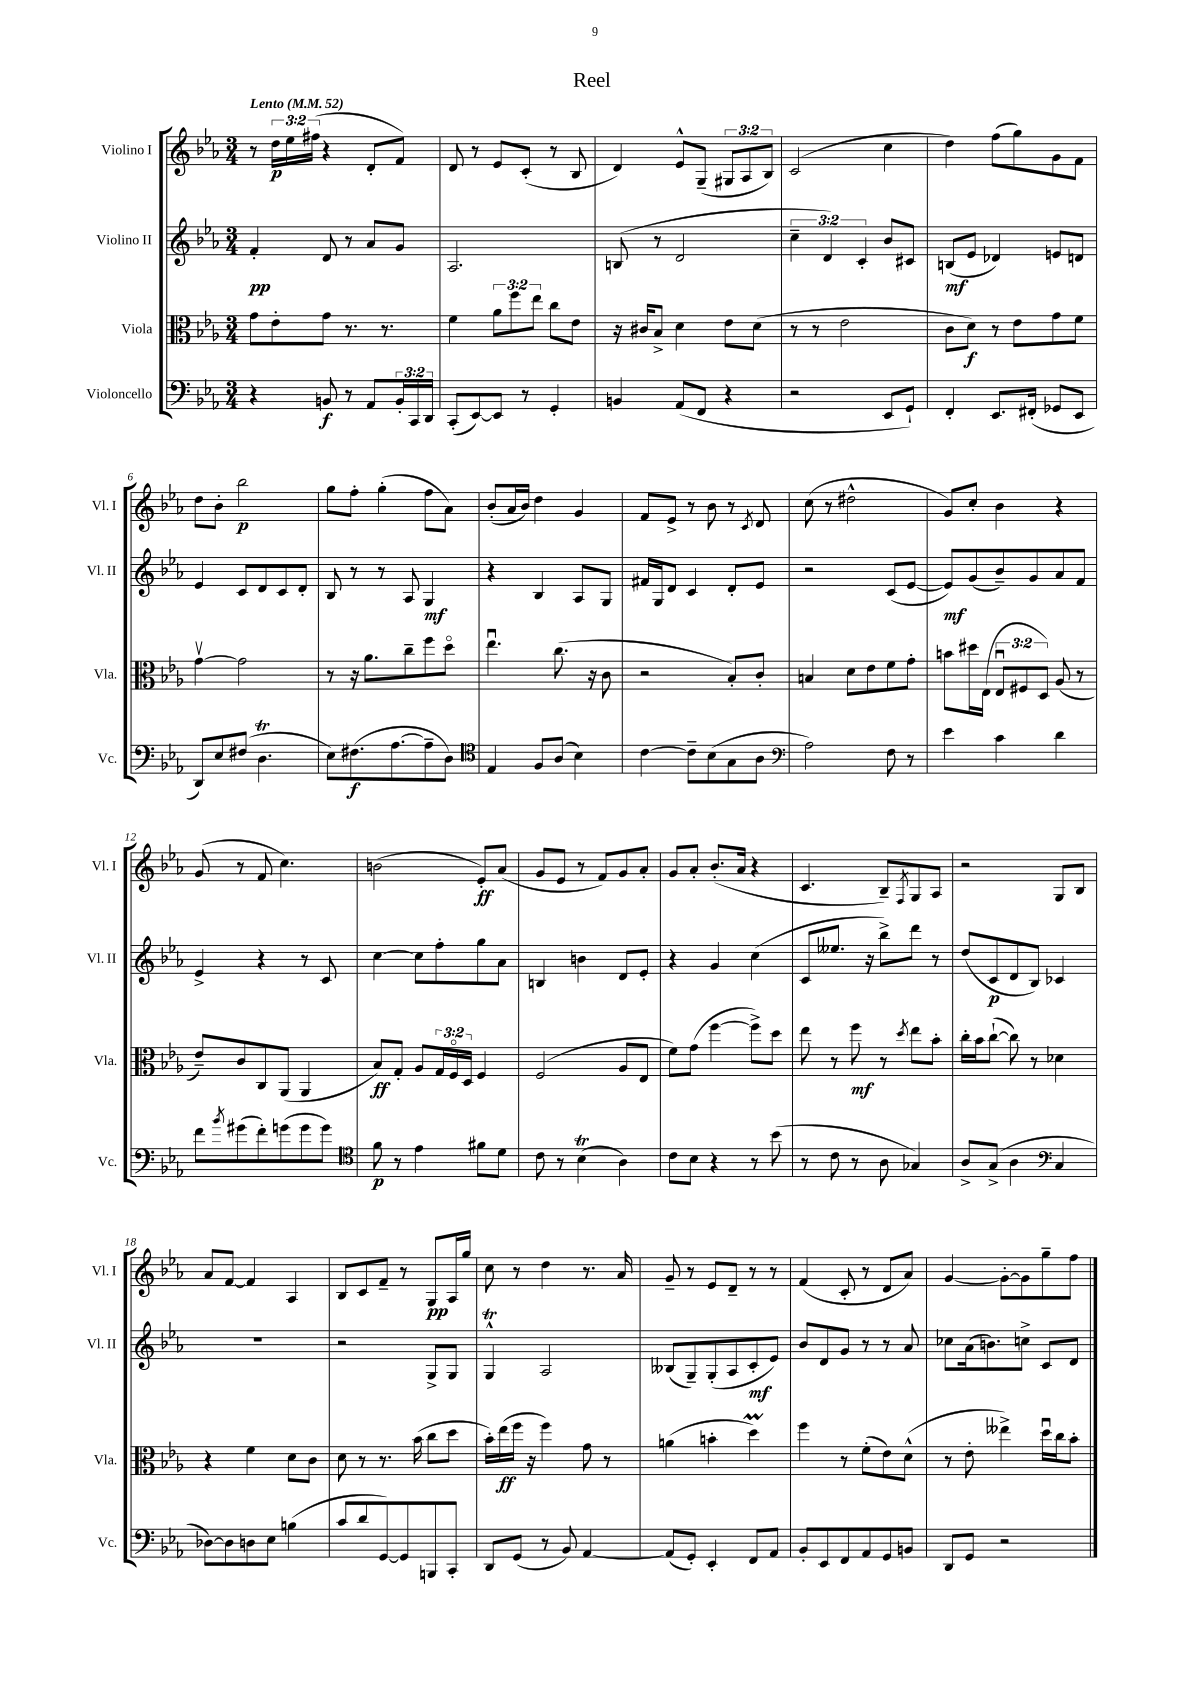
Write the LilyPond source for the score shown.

\header { title = "Reel" }
<<
\new StaffGroup <<
\new Staff = "s0" \with { instrumentName = "Violino I" shortInstrumentName = "Vl. I" } {
    \clef treble \key ees \major \numericTimeSignature \time 3/4 \override Staff.TupletNumber.text = #tuplet-number::calc-fraction-text \tempo "Lento" 4 = 52
    r8 \tuplet 3/2 { d''16\p ees''16 fis''16( } r4 d'8-. f'8) |
    d'8 r8 ees'8 c'8-.( r8 bes8 |
    d'4) ees'8-^ g8--( \tuplet 3/2 { gis8 aes8 bes8) } |
    c'2( c''4 |
    d''4) f''8( g''8) g'8 f'8 |
    d''8 bes'8-. bes''2\p |
    g''8 f''8-. g''4-.( f''8 aes'8) |
    bes'8-.( aes'16 bes'16) d''4 g'4 |
    f'8 ees'8-> r8 bes'8 r8 \acciaccatura { c'8 } d'8 |
    c''8( r8 dis''2-^ |
    g'8) c''8-. bes'4 r4 |
    g'8( r8 f'8 c''4.) |
    b'2( ees'8-.\ff) aes'8( |
    g'8 ees'8 r8 f'8) g'8 aes'8-. |
    g'8 aes'8-. bes'8.-.( aes'16 r4 |
    c'4. bes8--) \acciaccatura { f8 } g8 aes8 |
    r2 g8 bes8 |
    aes'8 f'8~ f'4 aes4 |
    bes8 c'8 f'8-- r8 g8\pp aes16 g''16 |
    c''8 r8 d''4 r8. aes'16 |
    g'8-- r8 ees'8 d'8-- r8 r8 |
    f'4( c'8-. r8 d'8 aes'8) |
    g'4~ g'8~-. g'8 g''8-- f''8 \bar "|." |
}
\new Staff = "s1" \with { instrumentName = "Violino II" shortInstrumentName = "Vl. II" } {
    \clef treble \key ees \major \numericTimeSignature \time 3/4 \override Staff.TupletNumber.text = #tuplet-number::calc-fraction-text
    f'4-.\pp d'8 r8 aes'8 g'8 |
    aes2. |
    b8( r8 d'2 |
    \tuplet 3/2 { c''4-- d'4) c'4-. } bes'8 cis'8 |
    b8\mf( ees'8 des'4) e'8 d'8 |
    ees'4 c'8 d'8 c'8 d'8-. |
    bes8 r8 r8 aes8 g4\mf |
    r4 bes4 aes8 g8 |
    fis'16 g16 d'8 c'4 d'8-. ees'8 |
    r2 c'8( ees'8~ |
    ees'8\mf) g'8( bes'8--) g'8 aes'8 f'8 |
    ees'4-> r4 r8 c'8 |
    c''4~ c''8 f''8-. g''8 aes'8 |
    b4 b'4 d'8 ees'8-. |
    r4 g'4 c''4( |
    c'8 eeses''8. r16 bes''8->) d'''8 r8 |
    d''8( c'8\p d'8 bes8) ces'4 |
    r2. |
    r2 g8-> g8 |
    g4-^\trill aes2 |
    beses8( g8--) g8-.( aes8 c'8-.\mf ees'8) |
    bes'8 d'8 g'8 r8 r8 aes'8 |
    ces''8 aes'16( b'8.) c''8-> c'8 d'8 \bar "|." |
}
\new Staff = "s2" \with { instrumentName = "Viola" shortInstrumentName = "Vla." } {
    \clef alto \key ees \major \numericTimeSignature \time 3/4 \override Staff.TupletNumber.text = #tuplet-number::calc-fraction-text
    g'8 ees'8-. g'8 r8. r8. |
    f'4 \tuplet 3/2 { aes'8 f''8 ees''8 } c''8 ees'8 |
    r16 cis'16 bes8-> d'4 ees'8 d'8( |
    r8 r8 ees'2 |
    c'8 d'8\f) r8 ees'8 g'8 f'8 |
    g'4~\upbow g'2 |
    r8 r16 aes'8. c''8-- f''8 d''8\flageolet |
    ees''4.\downbow c''8.( r16 c'8 |
    r2 bes8-.) c'8-. |
    b4 d'8 ees'8 f'8 g'8-. |
    b'8 dis''16 ees16( \tuplet 3/2 { ees8\downbow fis8 d8) } aes8( r8 |
    ees'8--) c'8 c8 aes,8( aes,4 |
    bes8\ff) g8-. aes8 \tuplet 3/2 { g16 f16\flageolet d16 } f4 |
    f2( aes8 ees8 |
    f'8) g'8( f''4~ f''8->) d''8 |
    ees''8 r8 f''8\mf r8 \acciaccatura { d''8 } ees''8 bes'8-. |
    c''16-. bes'16 c''8~-!( c''8) r8 des'4 |
    r4 f'4 d'8 c'8 |
    d'8 r8 r8. bes'16( c''8 d''8 |
    bes'16-.) ees''16\ff( f''16 r16 f''4) g'8 r8 |
    a'4( b'4-. d''4\prall) |
    f''4 r8 f'8-.( ees'8) d'8-^( |
    r8 ees'8-. eeses''4->) d''16\downbow c''16 bes'8-. \bar "|." |
}
\new Staff = "s3" \with { instrumentName = "Violoncello" shortInstrumentName = "Vc." } {
    \clef bass \key ees \major \numericTimeSignature \time 3/4 \override Staff.TupletNumber.text = #tuplet-number::calc-fraction-text
    r4 b,8\f r8 aes,8 \tuplet 3/2 { b,16-. c,16 d,16 } |
    c,8-.( ees,8~) ees,8 r8 g,4-. |
    b,4 aes,8( f,8 r4 |
    r2 ees,8 g,8-!) |
    f,4-. ees,8. fis,16-.( ges,8 ees,8 |
    d,8) ees8 fis8( d4.\trill |
    ees8) fis8.\f( aes8.~ aes8-- d8) |
    \clef tenor ees4 f8 aes8( bes4) |
    c'4~ c'8-- bes8( g8 aes8 |
    \clef bass aes2) f8 r8 |
    ees'4 c'4 d'4 |
    f'8 \acciaccatura { bes'8 } gis'8( f'8-.) g'8( g'8 g'8) |
    \clef tenor f'8\p r8 ees'4 fis'8 d'8 |
    c'8 r8 bes4\trill( aes4) |
    c'8 bes8 r4 r8 bes'8( |
    r8 c'8 r8 aes8 ges4) |
    aes8-> g8->( aes4 \clef bass c4 |
    des8~) des8 d8 ees8 b4( |
    c'8 d'8 g,8~) g,8 b,,8 c,8-. |
    d,8 g,8( r8 bes,8) aes,4~ |
    aes,8( g,8-.) ees,4-. f,8 aes,8 |
    bes,8-. ees,8 f,8 aes,8 g,8 b,8 |
    d,8 g,8 r2 \bar "|." |
}
>>
>>
